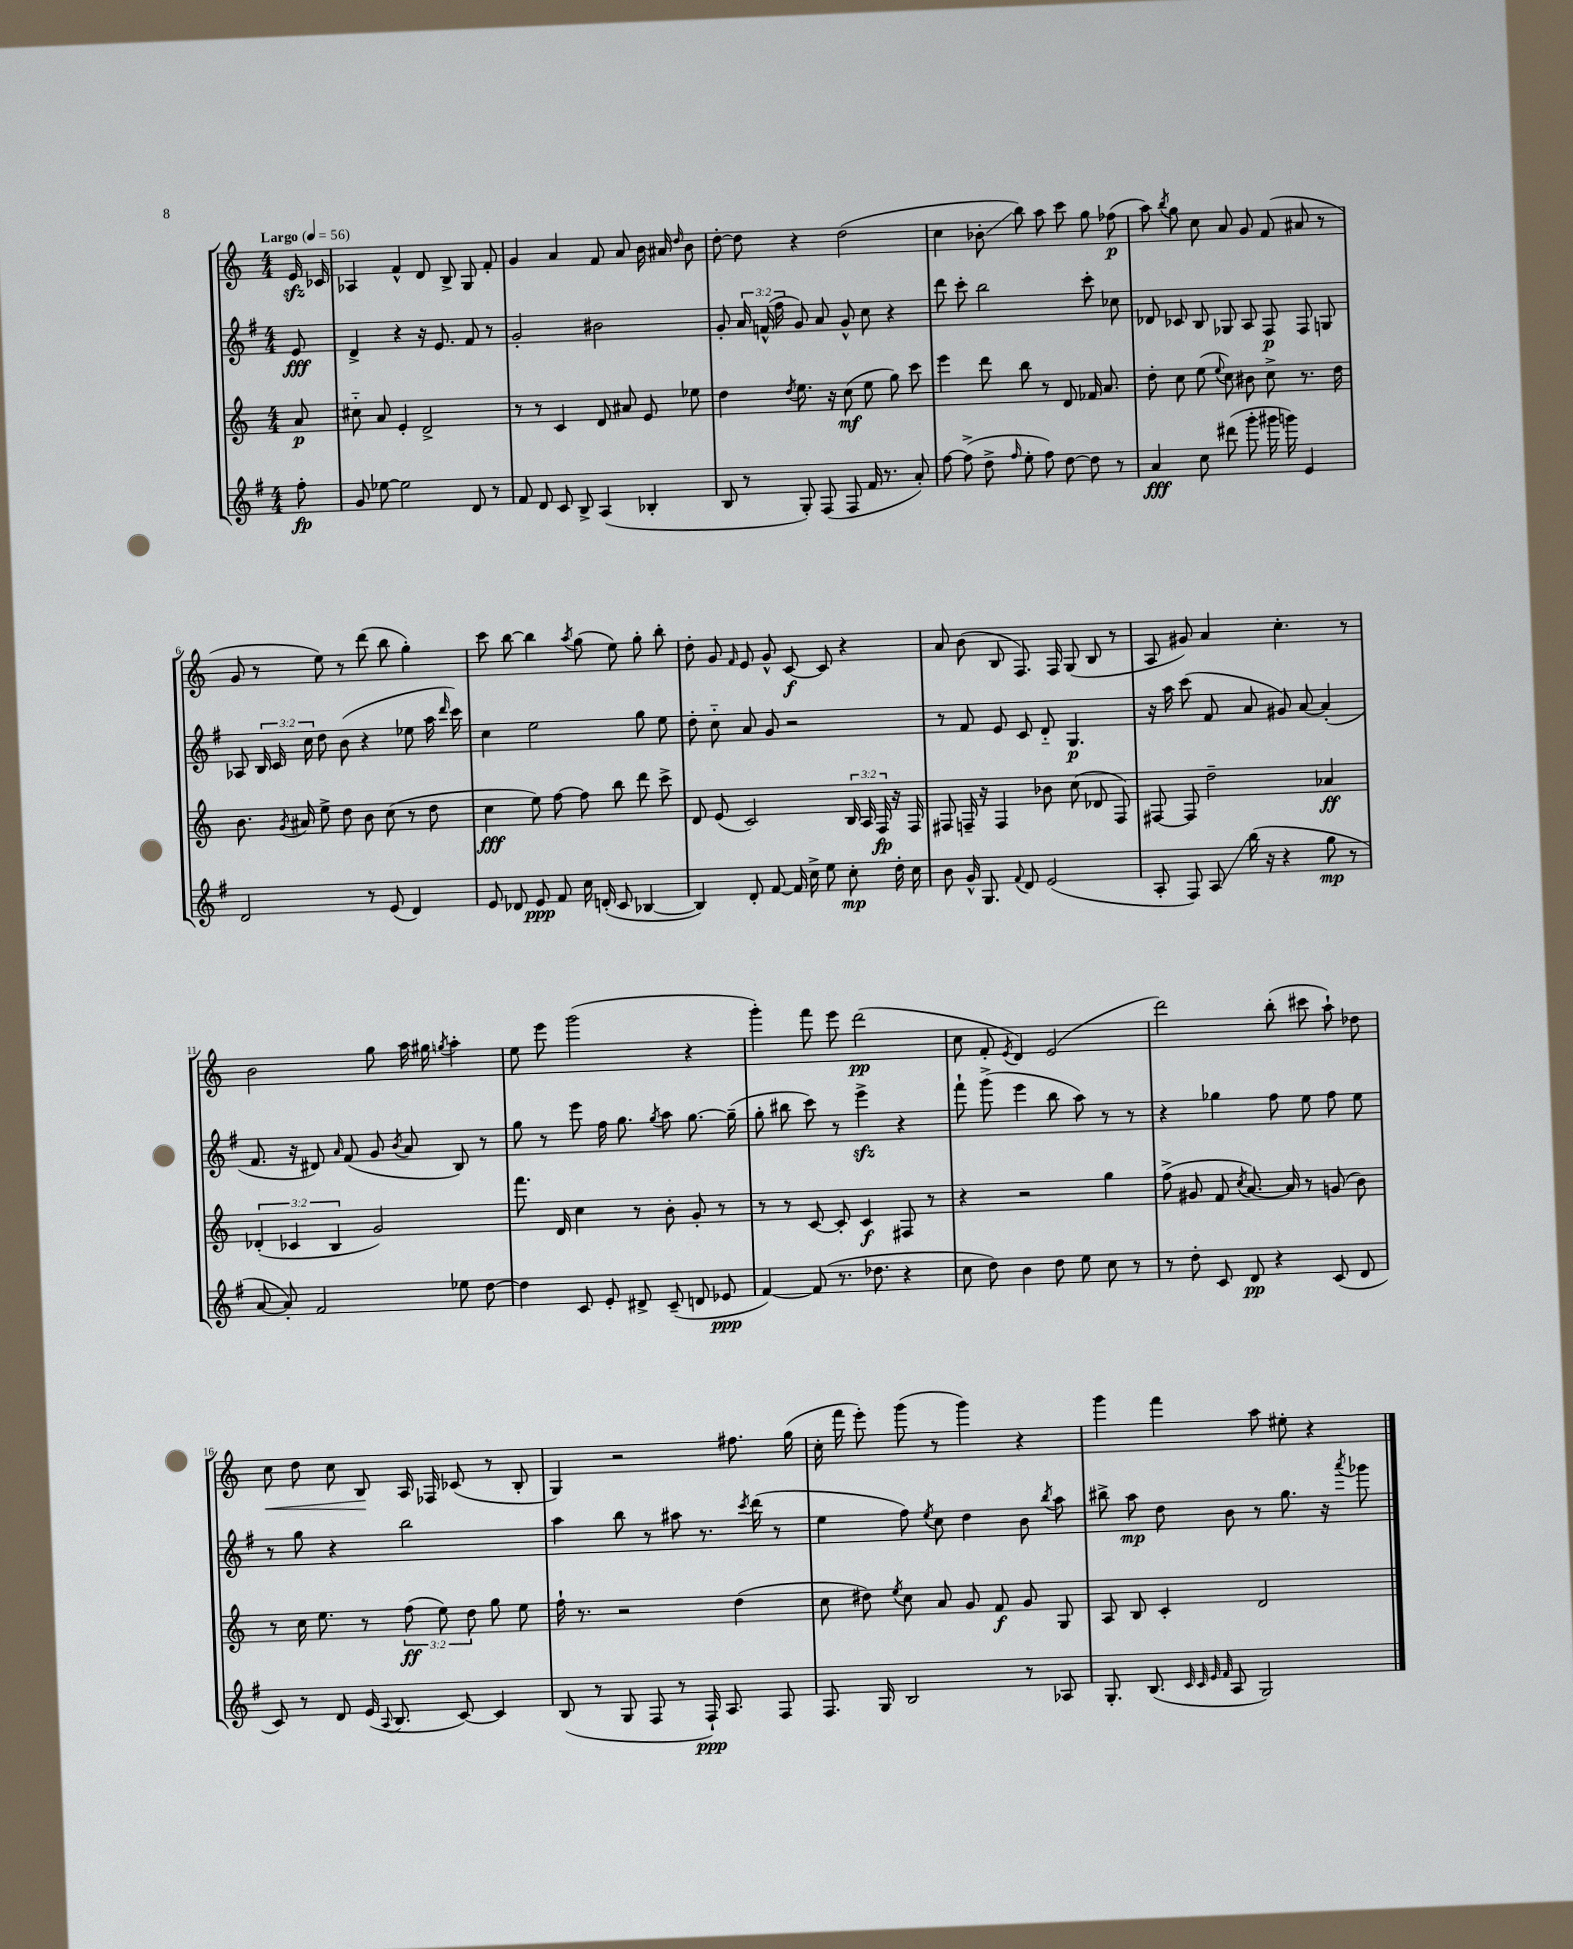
<<
\new StaffGroup <<
\new Staff = "s0" {
    \clef treble \key c \major \numericTimeSignature \time 4/4 \partial 8 \tempo "Largo" 4 = 56
    \autoBeamOff e'16\sfz ces'16 |
    aes4 f'4-^ d'8 b8-> g8 f'8-. |
    g'4 a'4 f'8 a'8 b'16 ais'16 \grace { d''16 } b'8 |
    d''8~-. d''8 r4 d''2( |
    c''4 bes'8-.\glissando b''8) a''8 c'''8 g''8 fes''8\p( |
    a''8) \acciaccatura { b''8 } g''8 c''8 a'8 g'8 f'8( ais'8 r8 |
    g'8 r8 e''8) r8 d'''8( b''8 g''4-.) |
    c'''8 b''8~ b''4 \acciaccatura { a''8 } g''8( e''8) g''8-. b''8-. |
    d''8-. g'8 \grace { f'16 } e'8 g'8-^ c'8~\f c'8 r4 |
    a'8 b'8( b8 f8.) f16 g8( b8 r8 |
    a8 gis'8) a'4 c''4.-. r8 |
    b'2 g''8 a''16 gis''16 \acciaccatura { g''8 } a''4-. |
    e''8 e'''8 g'''2( r4 |
    g'''4-.) f'''8 e'''8 d'''2\pp( |
    c''8 f'8-. \acciaccatura { e'8 } d'4) e'2( |
    d'''2) b''8-.( cis'''8 a''8-!) des''8 |
    c''8\< d''8 c''8 b8\! a16 fes16 ces'8( r8 b8-. |
    g4) r2 fis''8. g''16( |
    c''16-. f'''16 e'''8-.) g'''8( r8 g'''4) r4 |
    g'''4 f'''4 a''8 eis''8-. r4 \bar "|." |
}
\new Staff = "s1" {
    \clef treble \key g \major \numericTimeSignature \time 4/4 \override Staff.TupletNumber.text = #tuplet-number::calc-fraction-text \partial 8
    \autoBeamOff e'8\fff |
    d'4-> r4 r16 e'8. fis'8 r8 |
    g'2-. bis'2 |
    g'8-. \tuplet 3/2 { a'16 f'16-^( fis''16 } g'8) a'8 g'8-^ c''8 r4 |
    d'''8 c'''8-. b''2 c'''8-. ces''8 |
    des'8 ces'8 b8 ges8 a8 fis8\p fis8 g8 |
    aes8 \tuplet 3/2 { b16 c'16 c''16 } d''8 b'8( r4 ees''8 a''16 \grace { d'''16 } c'''16) |
    c''4 e''2 g''8 e''8 |
    d''8-. c''8-_ a'8 g'8 r2 |
    r8 fis'8 e'8 c'8 d'8-_ g4.\p |
    r16 a''16 c'''8( fis'8 a'8 gis'8) a'8~ a'4-.( |
    fis'8. r16 dis'8) \grace { a'16 } fis'8( g'8 \acciaccatura { b'8 } a'8 b8) r8 |
    g''8 r8 e'''8 fis''16 g''8. \acciaccatura { g''8 } a''8 g''8.~ g''16--( |
    g''8-. bis''8 c'''8) r8 e'''4->\sfz r4 |
    fis'''8-! g'''8->( e'''4 b''8 a''8) r8 r8 |
    r4 ges''4 fis''8 e''8 fis''8 e''8 |
    r8 g''8 r4 b''2 |
    a''4 b''8 r8 ais''8 r8. \acciaccatura { c'''8 } d'''16( r8 |
    e''4 fis''8) \acciaccatura { e''8 } c''8 d''4 b'8 \acciaccatura { b''8 } a''8 |
    bis''8-> a''8\mp d''8 b'8 r8 g''8. r16 \acciaccatura { a'''8 } ges'''8 \bar "|." |
}
\new Staff = "s2" {
    \clef treble \key c \major \numericTimeSignature \time 4/4 \override Staff.TupletNumber.text = #tuplet-number::calc-fraction-text \partial 8
    \autoBeamOff a'8\p |
    cis''8-_ a'8 e'4-. d'2-> |
    r8 r8 c'4 d'8 ais'8 e'8 ees''8 |
    d''4 \acciaccatura { d''8 } e''8. r16 c''8\mf( e''8 g''8) c'''8 |
    e'''4 d'''8 b''8 r8 d'8 fes'16 a'8. |
    d''8-. c''8 e''8( \appoggiatura { e''8 } c''8) bis'8 c''8-> r8. d''16 |
    b'8. \acciaccatura { g'8 } ais'16 e''8-> d''8 b'8 c''8( r8 d''8 |
    c''4\fff e''8) f''8~ f''8 b''8 d'''8 c'''8-> |
    d'8 e'8( c'2) \tuplet 3/2 { b16 a16 f16\fp } r16 f16 |
    fis8 f16-- r16 f4 bes'8 c''8( des'8 f8) |
    fis8~ fis8 d''2-- aes'4\ff |
    \tuplet 3/2 { des'4-.( ces'4 b4 } g'2) |
    f'''8. d'16 c''4 r8 b'8-. g'8-. r8 |
    r8 r8 c'8~ c'8-. c'4\f fis8 r8 |
    r4 r2 g''4 |
    f''8->( gis'8 f'8 \acciaccatura { c''8 } a'8.~) a'16 r8 g'8( b'8) |
    r8 c''16 e''8. r8 \tuplet 3/2 { f''8\ff( e''8) d''8 } g''8 e''8 |
    f''16-! r8. r2 d''4( |
    c''8 dis''8) \acciaccatura { e''8 } c''8 a'8 g'8 f'8\f g'8 g8 |
    a8 b8 c'4-. d'2 \bar "|." |
}
\new Staff = "s3" {
    \clef treble \key g \major \numericTimeSignature \time 4/4 \partial 8
    \autoBeamOff fis''8-.\fp |
    g'8 ees''8~ ees''2 d'8 r8 |
    fis'8 d'8 c'8 b8-> a4( bes4-. |
    b8 r8 g8-.) fis8( fis8 fis'16 r8. a'8-.) |
    fis''8~ fis''8->( d''8-> \grace { fis''16 } e''8-. fis''8) d''8~ d''8 r8 |
    a'4\fff c''8 dis'''8( g'''8-. gis'''16 g'''16) e'4 |
    d'2 r8 e'8( d'4) |
    e'8 des'8 e'8\ppp fis'8 c''16 d'16-.( c'8 bes4~ |
    bes4) d'8-. fis'8~ fis'16 c''16-> e''8 c''8-.\mp d''16-. c''16 |
    b'8 g'16-^ g8. \appoggiatura { fis'8 } d'8 e'2( |
    a8-. fis8) a8\glissando b''16( r16 r4 g''8\mp r8 |
    a'8~ a'8-.) fis'2 ees''8 d''8~ |
    d''4 c'8 e'8-. dis'8-> c'8--( d'8 ees'8\ppp |
    fis'4~) fis'8( r8. des''8. r4 |
    c''8 d''8) b'4 d''8 e''8 c''8 r8 |
    r8 d''8-. c'8 d'8\pp r4 c'8( d'8 |
    c'8) r8 d'8 e'16( \appoggiatura { a8 } b8. c'8~) c'4 |
    b8( r8 g8 fis8 r8 fis16-!\ppp) a8. fis8 |
    fis8. g16 b2 r8 aes8 |
    g8.-. b8.( \grace { c'32 c'32 e'32 fis'32 } a8 g2) \bar "|." |
}
>>
>>
